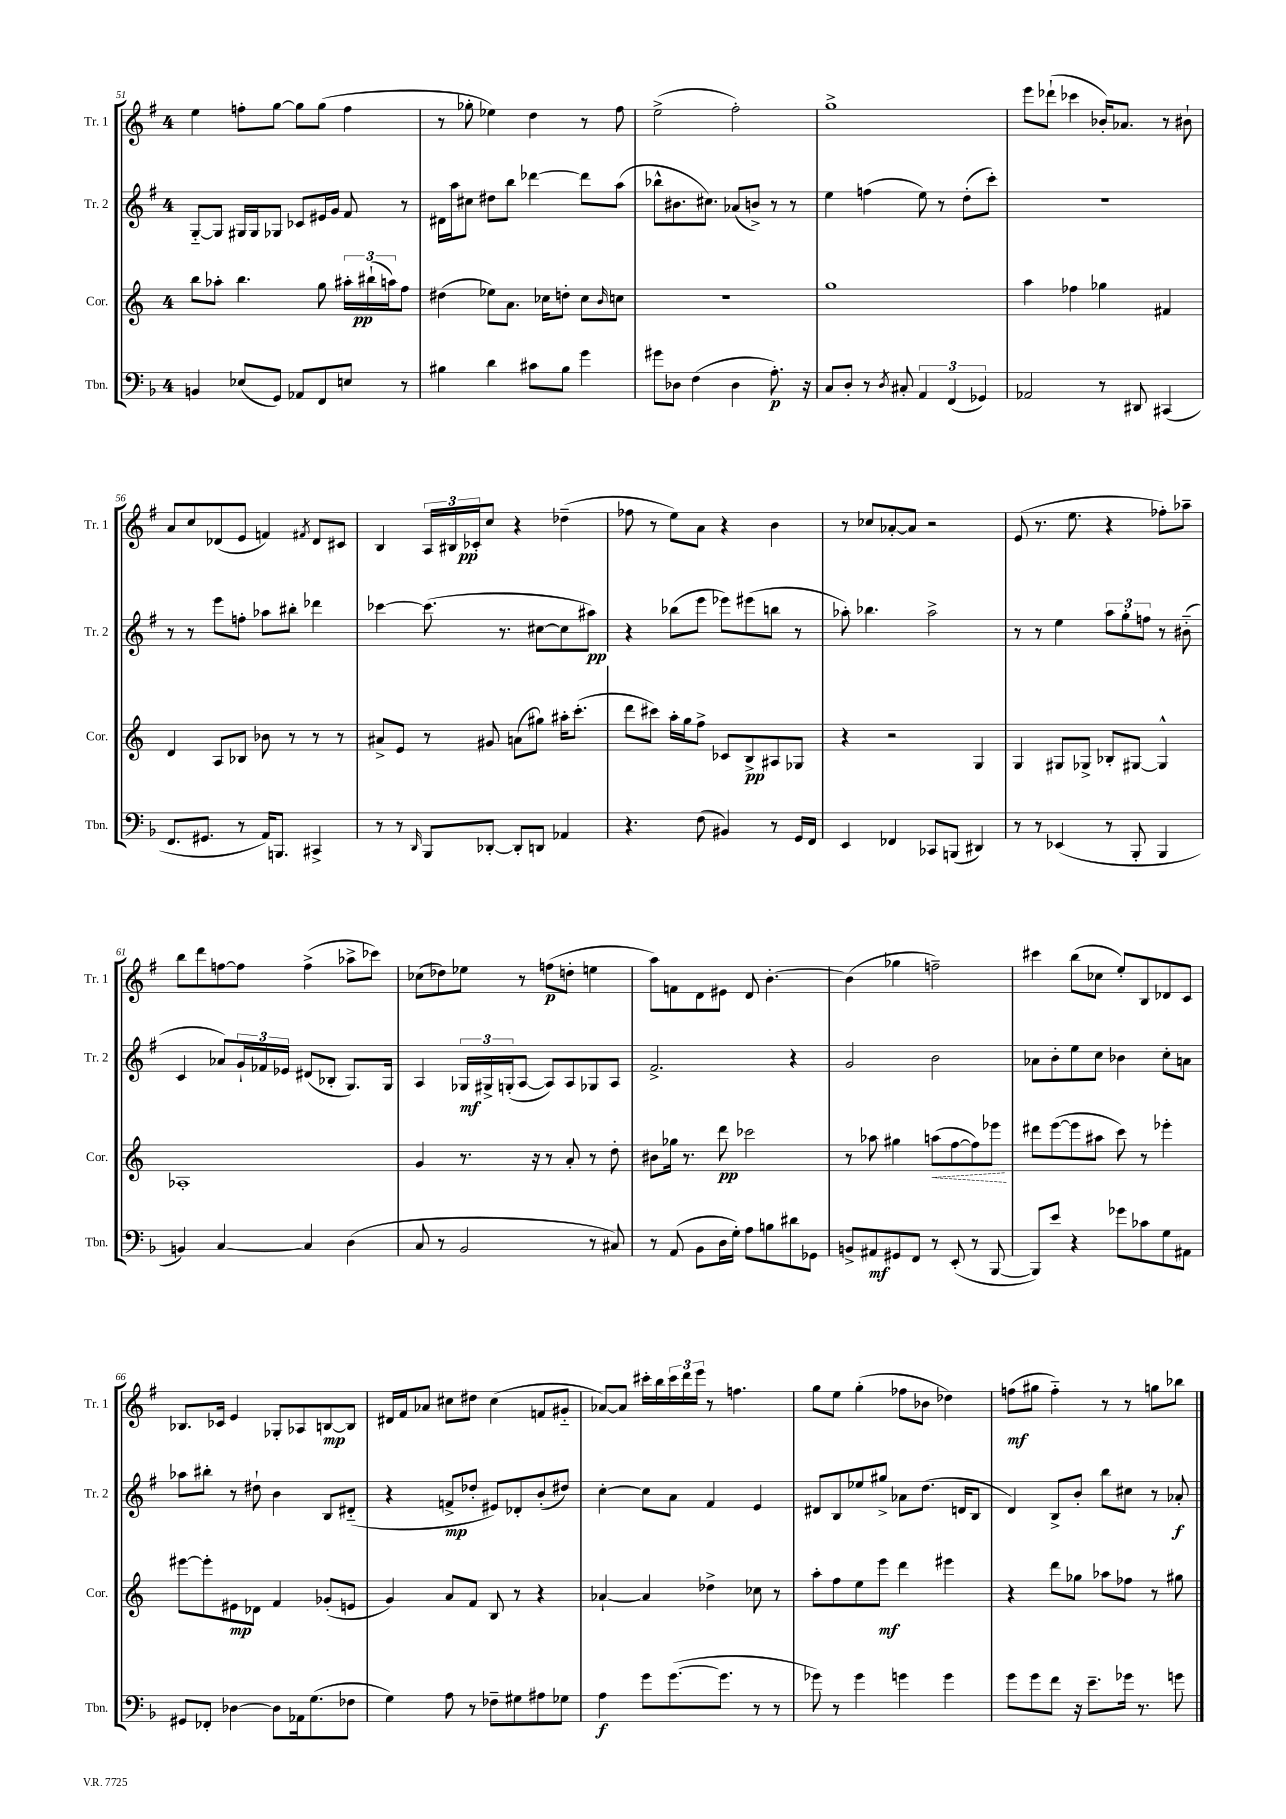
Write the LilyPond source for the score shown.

<<
\new StaffGroup <<
\new Staff = "s0" \with { instrumentName = "Tr. 1" shortInstrumentName = "Tr. 1" } {
    \clef treble \key g \major \once \override Staff.TimeSignature.style = #'single-digit \time 4/4
    e''4 f''8-. g''8~ g''8 g''8( f''4 |
    r8 ges''8-. ees''4) d''4 r8 fis''8 |
    e''2->( fis''2-.) |
    g''1-> |
    e'''8 des'''8-!( ces'''4 bes'16-.) aes'8. r8 bis'8-! |
    a'8 c''8 des'8( e'8 f'4) \acciaccatura { fis'8 } des'8 cis'8 |
    b4 \tuplet 3/2 { a16 bis16 ces'16-.\pp } c''8 r4 des''4--( |
    fes''8 r8 e''8) a'8 r4 b'4 |
    r8 ces''8 aes'8~-. aes'8 r2 |
    e'8( r8. e''8. r4 fes''8-.) aes''8-- |
    b''8 d'''8 f''8~ f''8 f''4->( aes''8-> ces'''8) |
    ces''8( des''8) ees''8 r8 f''8\p( d''8-. e''4 |
    a''8) f'8 d'8 eis'8 d'8 b'4.~-. |
    b'4( ges''4 f''2--) |
    cis'''4 b''8( ces''8 e''8-.) b8 des'8 c'8 |
    bes8. ces'16 e'4 ges8-. aes8 b8~\mp b8 |
    dis'16 fis'16 aes'8 cis''8 dis''8 cis''4( f'8 gis'8-_ |
    aes'8~) aes'8 cis'''16-. b''16 \tuplet 3/2 { cis'''16 d'''16 e'''16 } r8 f''4. |
    g''8 e''8 g''4-.( fes''8 bes'8 des''4) |
    f''8\mf( gis''8 f''4-_) r8 r8 g''8 bes''8 \bar "|." |
}
\new Staff = "s1" \with { instrumentName = "Tr. 2" shortInstrumentName = "Tr. 2" } {
    \clef treble \key g \major \once \override Staff.TimeSignature.style = #'single-digit \time 4/4
    g8~-_ g8 gis16 gis16 ges8 ces'8 eis'16 g'16 fis'8 r8 |
    dis'16 a''16 cis''8 dis''8 b''8 des'''4~ des'''8 a''8( |
    bes''8-^ bis'8. cis''8.) aes'8( b'8->) r8 r8 |
    e''4 f''4( e''8) r8 d''8-.( c'''8-.) |
    R1 |
    r8 r8 e'''8 f''8-. aes''8 bis''8-. des'''4 |
    ces'''4~ ces'''8.( r8. cis''8~ cis''8 ais''8\pp) |
    r4 bes''8( e'''8 ees'''8) eis'''8( b''8 r8 |
    aes''8-.) bes''4. aes''2-> |
    r8 r8 e''4 \tuplet 3/2 { a''8 g''8-. f''8 } r8 bis'8-_( |
    c'4 aes'8) \tuplet 3/2 { g'16-! fes'16 ees'16 } dis'8( bes8-. g8.) g16 |
    a4 \tuplet 3/2 { ges16\mf gis16-> g16-.( } a8~ a8) a8 ges8 a8 |
    fis'2.-> r4 |
    g'2 b'2 |
    aes'8 b'8-. e''8 c''8 bes'4 c''8-. a'8 |
    aes''8 bis''8-. r8 dis''8-! b'4 b8 dis'8-_( |
    r4 f'8->\mp des''8-. eis'8) des'8-. b'8-.( dis''8) |
    c''4~-. c''8 a'8 fis'4 e'4 |
    dis'8 b8 ees''8 gis''8-> aes'8 d''8.( d'16 b8 |
    d'4) b8-> b'8-. b''8 cis''8 r8 aes'8-.\f \bar "|." |
}
\new Staff = "s2" \with { instrumentName = "Cor." shortInstrumentName = "Cor." } {
    \clef treble \key c \major \once \override Staff.TimeSignature.style = #'single-digit \time 4/4
    b''8 aes''8-. b''4. g''8 \tuplet 3/2 { ais''16-. bis''16-!\pp( a''16) } f''8 |
    dis''4( ees''8) a'8. ces''16 d''8-. ces''8 \grace { b'16 } c''8 |
    R1 |
    g''1 |
    a''4 fes''4 ges''4 fis'4 |
    d'4 a8 bes8 bes'8 r8 r8 r8 |
    ais'8-> e'8 r8 gis'8 a'8( gis''8) ais''16-. c'''8.-.( |
    d'''8 cis'''8) a''16-. g''16 f''8-> ces'8 b8->\pp ais8 ges8 |
    r4 r2 g4 |
    g4 gis8 ges8-> bes8-. gis8~ gis4-^ |
    aes1-. |
    g'4 r8. r16 r8 a'8-. r8 d''8-. |
    bis'8 ges''16 r8. d'''8\pp ces'''2 |
    r8 aes''8 gis''4 \once \override Hairpin.style = #'dashed-line a''8\<( f''8~ f''8) ees'''8\! |
    dis'''8 e'''8~( e'''8 ais''8 c'''8) r8 ees'''4-. |
    eis'''8~ eis'''8-. eis'8\mp des'8 f'4 ges'8-.( e'8 |
    g'4) a'8 f'8 b8 r8 r4 |
    aes'4~-! aes'4 des''4-> ces''8 r8 |
    a''8-. f''8 e''8 e'''8\mf d'''4 eis'''4 |
    r4 d'''8 ges''8 aes''8 fes''8 r8 gis''8 \bar "|." |
}
\new Staff = "s3" \with { instrumentName = "Tbn." shortInstrumentName = "Tbn." } {
    \clef bass \key f \major \once \override Staff.TimeSignature.style = #'single-digit \time 4/4
    b,4 ees8( g,8) aes,8 f,8 e8 r8 |
    bis4 d'4 cis'8 bis8 g'4 |
    gis'8 des8 f4( des4 a8.-.\p) r16 |
    c8 d8-. r8 \acciaccatura { d8 } cis8-. \tuplet 3/2 { a,4 f,4( ges,4) } |
    aes,2 r8 dis,8 cis,4( |
    f,8. gis,8. r8 a,16) b,,8. cis,4-> |
    r8 r8 \grace { d,16 } bes,,8 des,8~-. des,8-. d,8 aes,4 |
    r4. f8( bis,4) r8 g,16 f,16 |
    e,4 fes,4 ces,8 b,,8( dis,4) |
    r8 r8 ees,4( r8 bes,,8-. bes,,4 |
    b,4) c4~ c4 d4( |
    c8 r8 bes,2 r8 cis8) |
    r8 a,8( bes,8 d16 g16-.) a8 b8 dis'8 ges,8 |
    b,8-> ais,8\mf gis,8 f,8 r8 e,8-.( r8 bes,,8~ |
    bes,,8) e'8 r4 ges'8 ces'8 g8 ais,8 |
    gis,8 fes,8-. des4~ des8 aes,16 g8.( fes8 |
    g4) a8 r8 fes8-- gis8 ais8 ges8 |
    a4\f g'8 g'8.~( g'8. r8 r8 |
    ges'8) r8 ges'4 g'4 g'4 |
    g'8 g'8 f'8 r16 e'8.-- ges'16 r8. g'8 \bar "|." |
}
>>
>>
\layout { \context { \Score currentBarNumber = #51 } }
